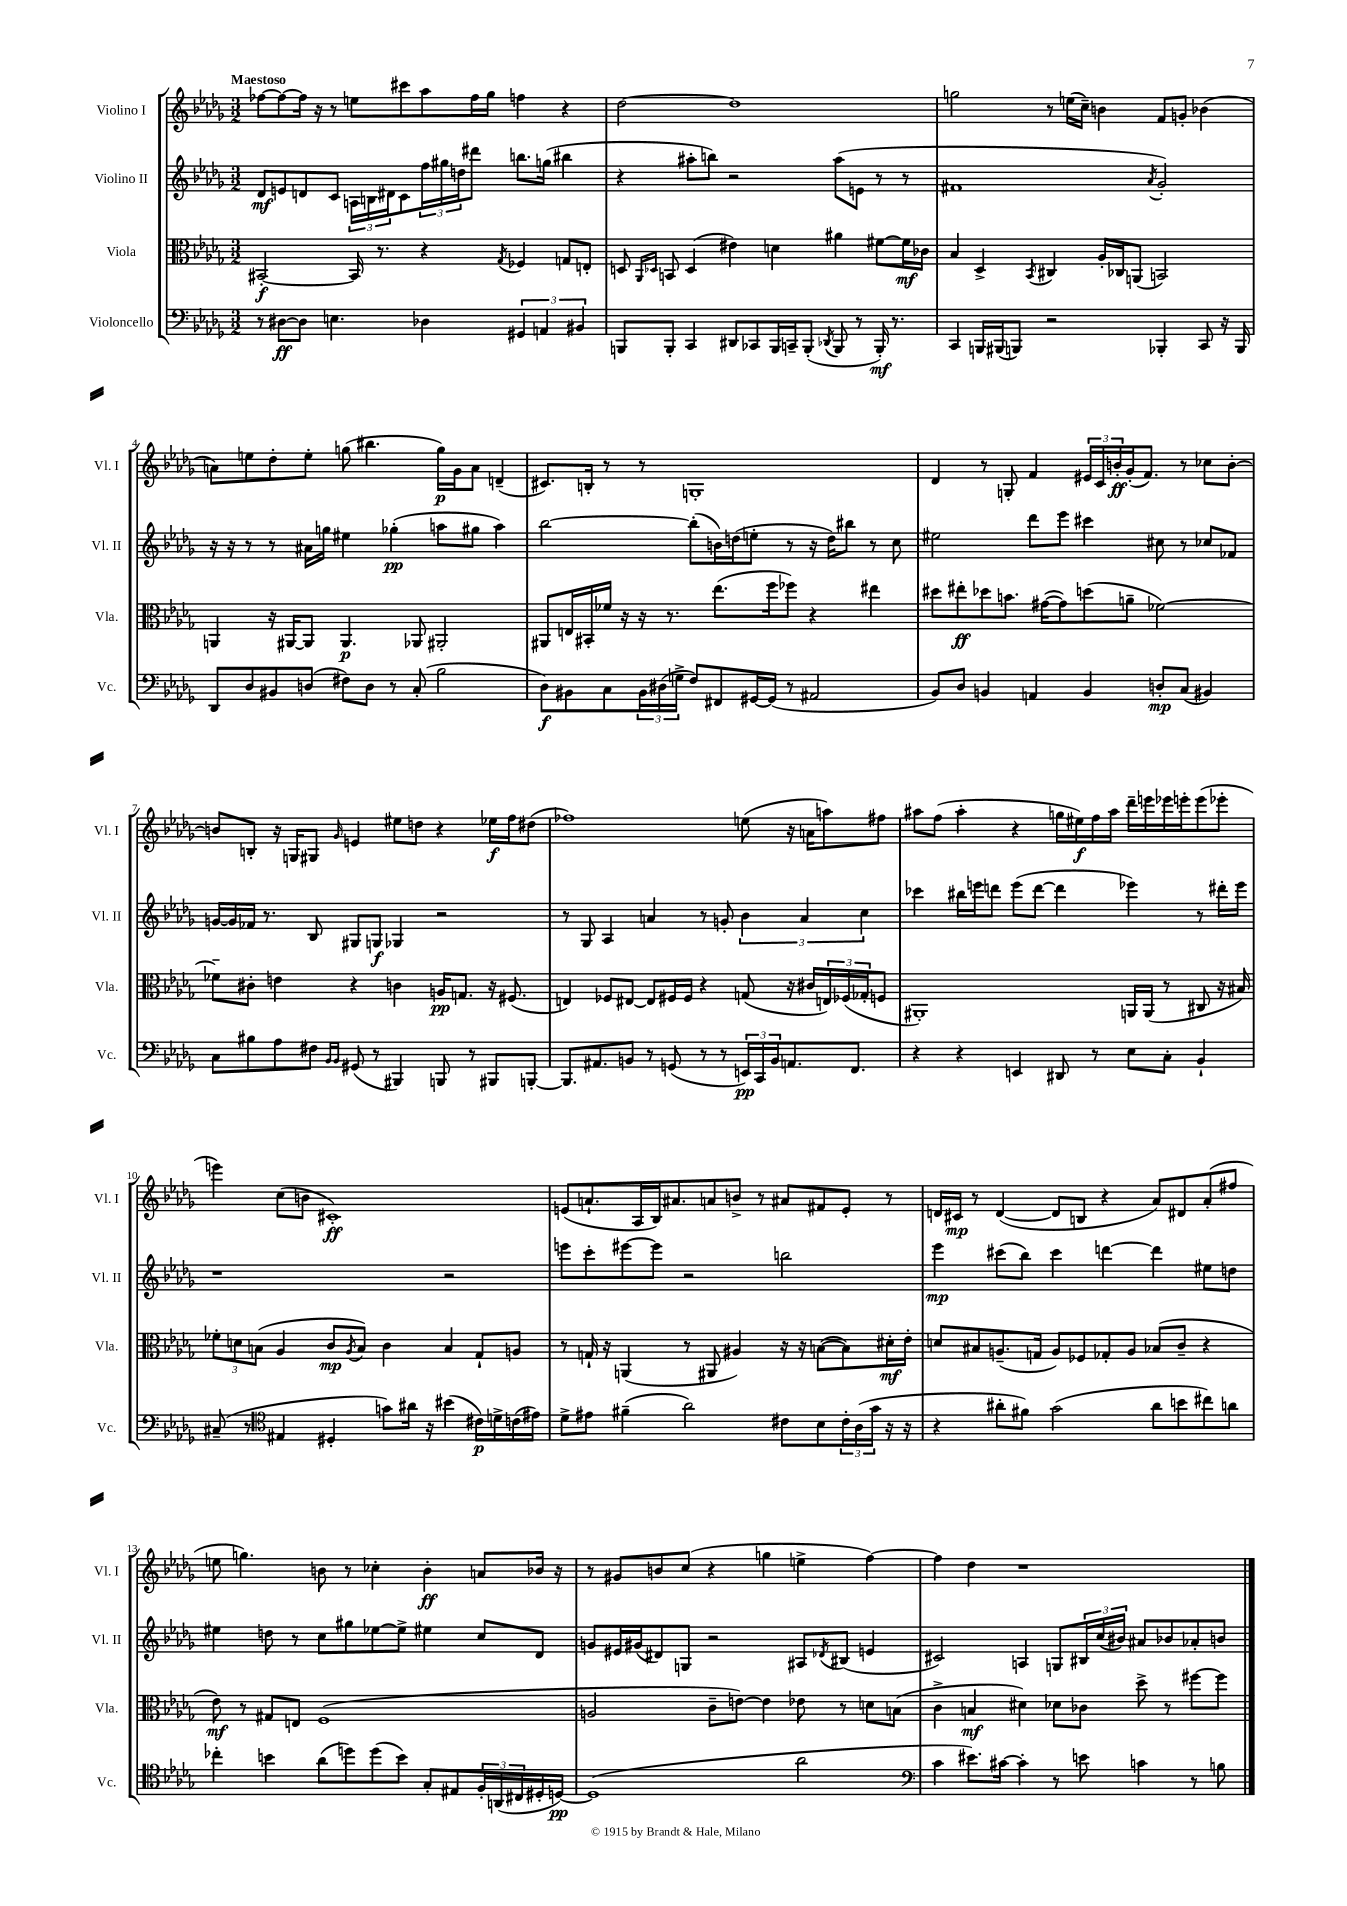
<<
\new StaffGroup <<
\new Staff = "s0" \with { instrumentName = "Violino I" shortInstrumentName = "Vl. I" } {
    \clef treble \key des \major \numericTimeSignature \time 3/2 \tempo "Maestoso"
    fes''8~ fes''8~ fes''16 r16 r8 e''8 cis'''8 aes''8 fes''16 ges''16 f''4 r4 |
    des''2~ des''1 |
    g''2 r8 e''16( c''16--) b'4 f'8 g'8-. bes'4( |
    a'8) e''8 des''8-. e''8-. g''8( bis''4. g''16\p) ges'16 a'8 d'4--( |
    cis'8.) b16-. r8 r8 g1-. |
    des'4 r8 g8-. f'4 \tuplet 3/2 { eis'16 c'16 b'16-.\ff } ges'16-.( f'8.) r8 ces''8 b'8~-. |
    b'8 b8-. r16 g16 gis8 \grace { ges'16 } e'4 eis''8 d''8 r4 ees''16\f f''16 dis''8( |
    fes''1) e''8( r16 a'16 a''8) fis''8 |
    ais''8 f''8( ais''4-. r4 g''16 eis''16\f) f''16 ais''16 des'''16-- e'''16 ees'''16 e'''16-. e'''8( ees'''8-. |
    e'''4) c''8( b'8 cis'1-.\ff) |
    e'8( a'8.-! aes16 bes16) ais'8. a'8 b'8-> r8 ais'8 fis'8 e'8-. r8 |
    d'16 cis'16\mp r8 d'4~( d'8 b8 r4 aes'8) dis'8 aes'8-.( fis''8 |
    e''8 g''4.) b'8 r8 ces''4-. b'4-.\ff a'8 bes'16 r16 |
    r8 gis'8 b'8 c''8( r4 g''4 e''4-> f''4~) |
    f''4 des''4 r1 \bar "|." |
}
\new Staff = "s1" \with { instrumentName = "Violino II" shortInstrumentName = "Vl. II" } {
    \clef treble \key des \major \numericTimeSignature \time 3/2
    des'8\mf e'8 d'8 c'8 \tuplet 3/2 { a16 b16 dis'16 } c'8 \tuplet 3/2 { f''16 gis''16 d''16 } dis'''8 b''8. g''16( bis''4 |
    r4 ais''8-. b''8) r2 ais''8( e'8 r8 r8 |
    fis'1 \acciaccatura { aes'8 } ges'2-.) |
    r16 r16 r8 r8 ais'16 g''16 eis''4 ges''4-.\pp( a''8 gis''8 a''4) |
    bes''2~ bes''8-.( b'16) d''16( e''8-. r8 r16 d''16) bis''8 r8 c''8 |
    eis''2 des'''8 ees'''8 cis'''4 cis''8 r8 ces''8 fes'8 |
    g'16~ g'16 fes'16 r8. bes8 gis8 g8\f ges4 r2 |
    r8 ges8 aes4 a'4 r8 g'8-. \tuplet 3/2 { bes'4 a'4 c''4 } |
    ces'''4 bis''16 e'''16 d'''8 e'''8( d'''8~ d'''4 ees'''4) r8 dis'''16-. ees'''16 |
    r1 r2 |
    e'''8 c'''8-. eis'''8~ eis'''8 r2 b''2 |
    ees'''4\mp cis'''8( bes''8) cis'''4 d'''4~ d'''4 eis''8 d''8 |
    eis''4 d''8 r8 c''8 gis''8 ees''8~ ees''8-> eis''4 c''8 des'8 |
    g'8 eis'16 gis'16( dis'8) g8 r2 ais8 \acciaccatura { des'8 } bis8( e'4 |
    cis'2) a4 g8 \tuplet 3/2 { bis16 c''16( bis'16) } ais'8 bes'8 aes'8-. b'8 \bar "|." |
}
\new Staff = "s2" \with { instrumentName = "Viola" shortInstrumentName = "Vla." } {
    \clef alto \key des \major \numericTimeSignature \time 3/2
    bis,2~-.\f bis,16 r8. r4 \acciaccatura { ges8 } fes4 g8 e8-. |
    d8 \grace { aes,16 des16 } b,8 des4( eis'4) d'4 ais'4 fis'8~ fis'16\mf ces'16 |
    bes4 des4-> \acciaccatura { bes,8 } cis4 aes16-. ces16 a,8( b,2) |
    a,4 r16 ais,16~ ais,8 ais,4.\p aes,8 ais,2-. |
    ais,8 e16 bis,16-. fes'16 r16 r16 r8. ees''8.( f''16 fes''8) r4 eis''4 |
    dis''8 eis''8-.\ff des''8 b'8. gis'16~( gis'8) d''8( a'8-- fes'2~) |
    fes'8-- cis'8-. e'4 r4 c'4 a16\pp g8. r16 fis8.( |
    e4) fes8 eis8~ eis8 fis16 fis16 r4 g8( r16 cis'16 \tuplet 3/2 { e16) fes16( ges16-. } f8 |
    ais,1-.) a,16 a,16( r8 cis8 r16 bis16) |
    \tuplet 3/2 { fes'8-. d'8 b8( } aes4 c'8\mp \acciaccatura { aes8 } b8) c'4 b4 ges8-! a8 |
    r8 g16-! r16 a,4( r8 ais,8 ais4) r16 r16 b8~( b8) dis'16-.\mf ees'16-. |
    d'8 bis8 a8.--( g16 a8) fes8 ges8-. a8 bes8( c'8-- r4 |
    ees'8\mf) r8 gis8 e8 f1( |
    a2 c'8-- e'8~) e'4 ees'8 r8 d'8 b8( |
    c'4-> b4\mf dis'4) des'8 ces'8 des''8-> r8 fis''8~ fis''8 \bar "|." |
}
\new Staff = "s3" \with { instrumentName = "Violoncello" shortInstrumentName = "Vc." } {
    \clef bass \key des \major \numericTimeSignature \time 3/2
    r8 dis8~\ff dis8 e4. des4 \tuplet 3/2 { gis,4 a,4 bis,4 } |
    b,,8 b,,8-. c,4 dis,8 ces,8 b,,16 c,16-- b,,8-.( \acciaccatura { des,8 } b,,8 r8 b,,16-.\mf) r8. |
    c,4 b,,16 bis,,16( b,,8) r2 bes,,4-. c,8 r16 bes,,16 |
    des,8 des8 bis,8 d8( fis8) d8 r8 c8-.( bes2 |
    des8\f) bis,8 c8 \tuplet 3/2 { bis,16 dis16( g16-> } f8) fis,8 gis,16~ gis,16( r8 ais,2 |
    bes,8) des8 b,4 a,4 b,4 d8-.\mp c8( bis,4) |
    c8 bis8 aes8 fis8 \grace { bes,16 bes,16 } gis,8( r8 bis,,4) b,,8 r8 bis,,8 b,,8~-. |
    b,,8. ais,8. b,8 r8 g,8( r8 r8 \tuplet 3/2 { e,16\pp) c,16 b,16 } a,8. f,8. |
    r4 r4 e,4 dis,8 r8 ees8 c8-. bes,4-! |
    cis8--( r8 \clef tenor eis4 dis4-. g'8) ais'16 r16 bis'4( cis'16\p) d'16-> c'16( eis'16) |
    des'8-> eis'8 fis'4--( aes'2) cis'8 bes8 \tuplet 3/2 { cis'16-. aes16( ges'16 } r16 r16 |
    r4 ais'8-. fis'8) ges'2( ais'8 b'8 cis''8) a'8 |
    ces''4-. b'4 aes'8( d''8) d''8( b'8) ges8-. eis8 \tuplet 3/2 { f16-. a,16( cis16 } dis16-. d16~\pp) |
    d1( aes'2 |
    \clef bass c'4 eis'8.) cis'16~ cis'4-. r8 e'8 c'4 r8 b8 \bar "|." |
}
>>
>>
